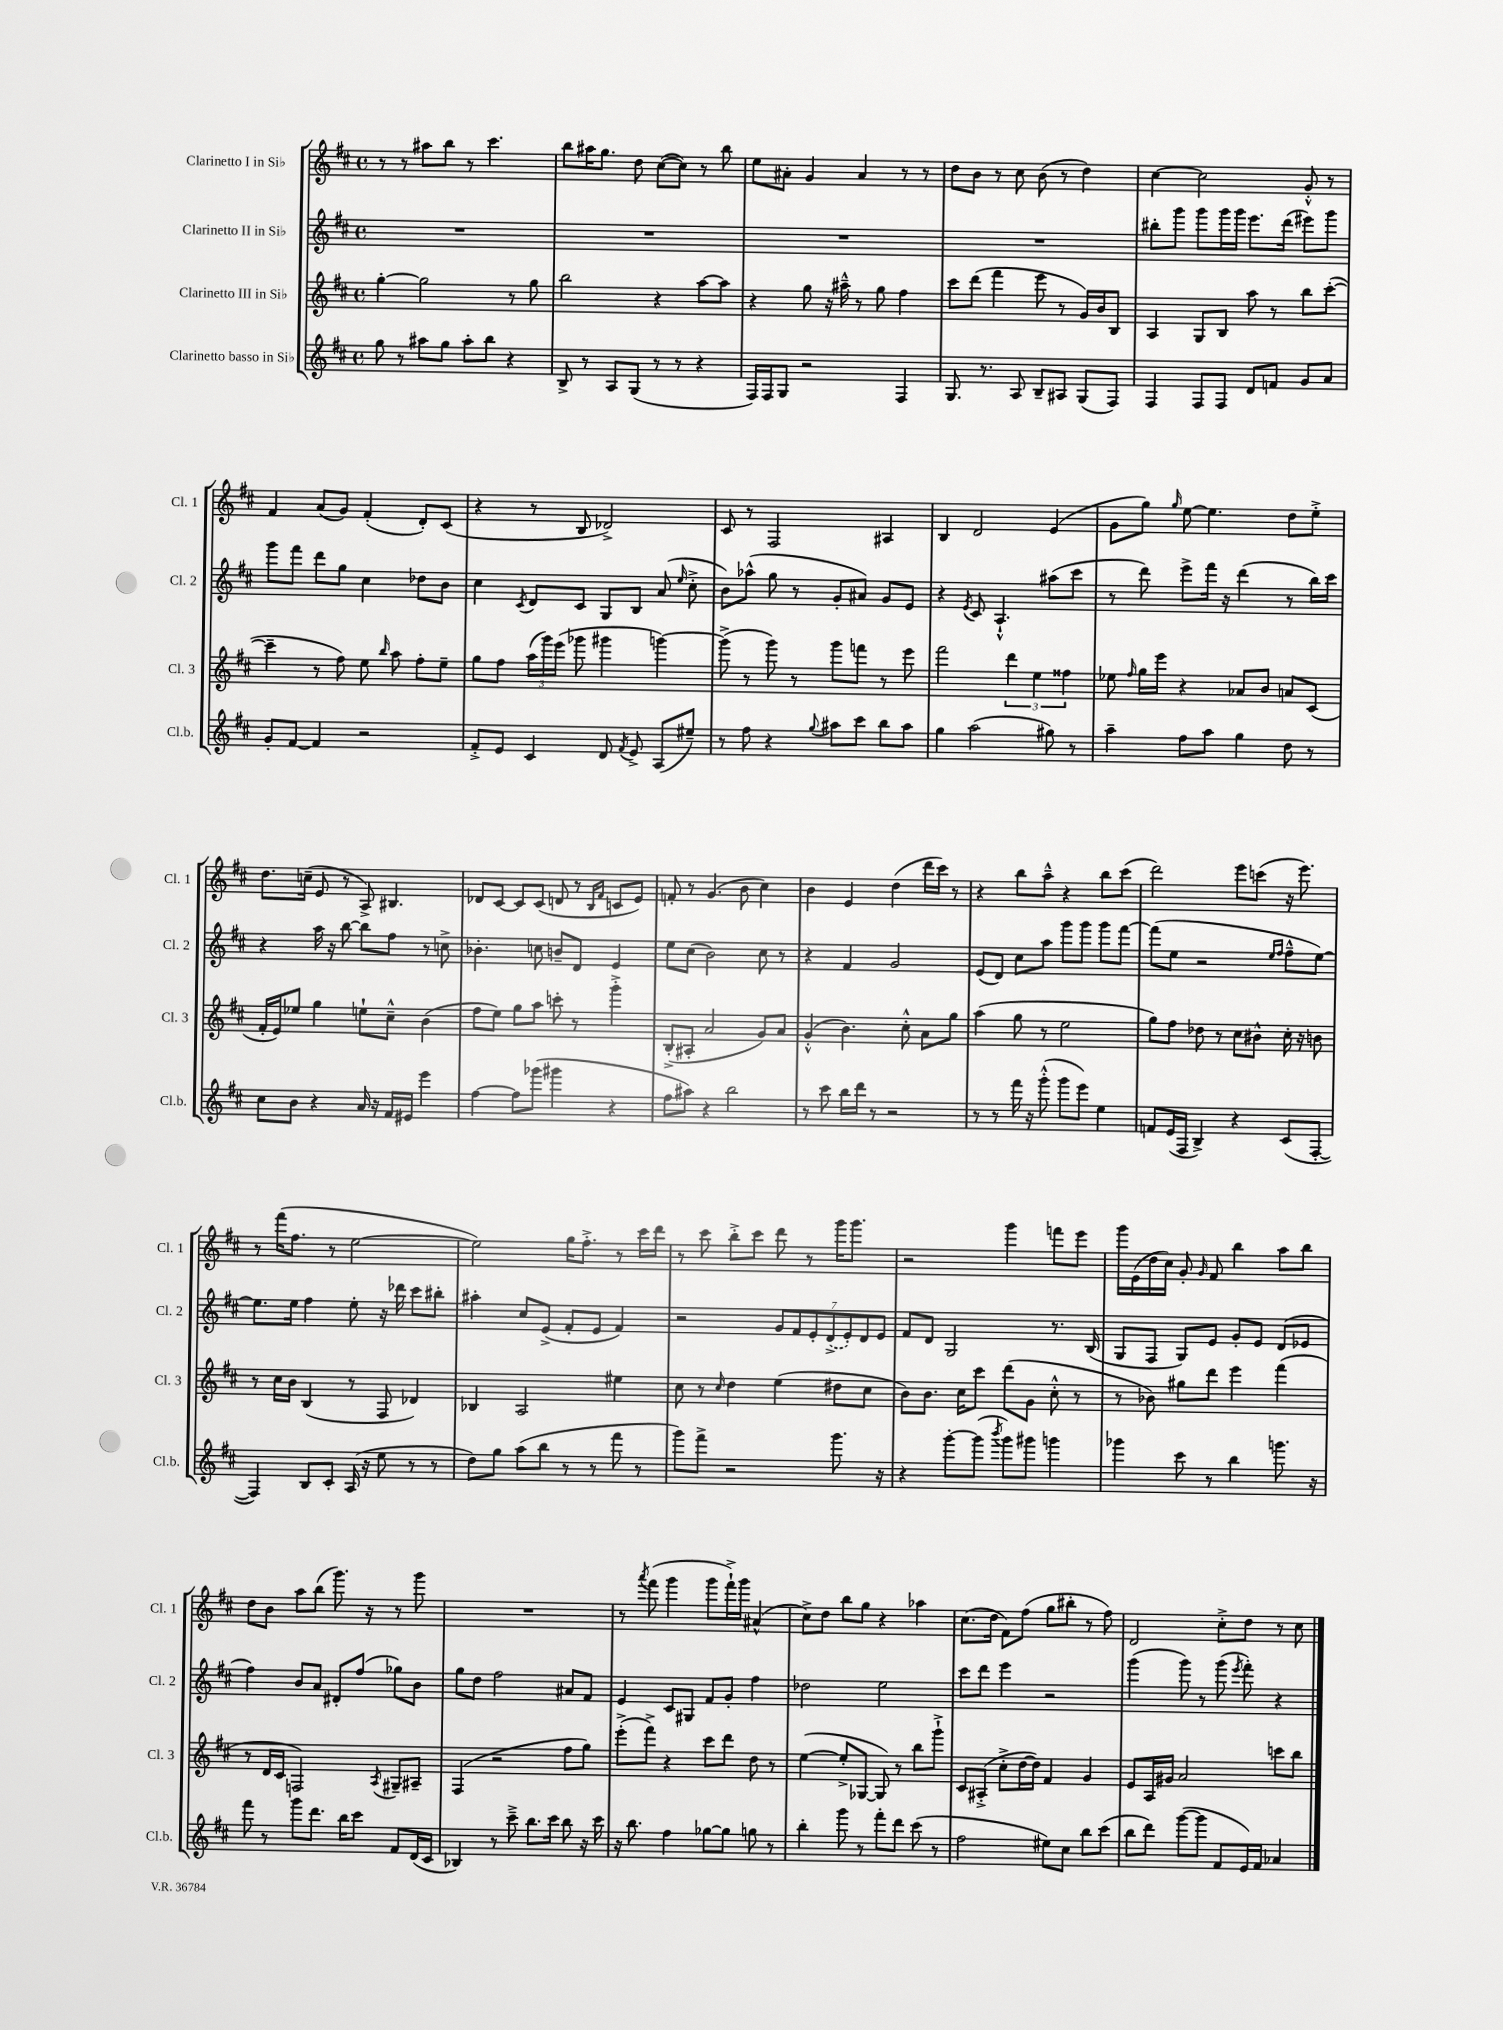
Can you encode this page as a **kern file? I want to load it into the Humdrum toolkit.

**kern	**kern	**kern	**kern
*staff4	*staff3	*staff2	*staff1
*clefG2	*clefG2	*clefG2	*clefG2
*k[f#c#]	*k[f#c#]	*k[f#c#]	*k[f#c#]
*M4/4	*M4/4	*M4/4	*M4/4
*met(c)	*met(c)	*met(c)	*met(c)
8gg\	[4gg'\	1r	8r
8r	.	.	8r
8aa#\L	2gg\]	.	8aa#\L
8gg\J	.	.	8bb\J
8aa#'\L	.	.	8r
8bb\J	.	.	4.ccc#\
4r	8r	.	.
.	8gg\	.	.
=	=	=	=
8B^/	2bb\	1r	8bb\L
8r	.	.	16aa#\K
.	.	.	8.gg\J
8A/L	.	.	.
(8G/J	.	.	8dd\
8r	4r	.	([8cc#\L
8r	.	.	8cc#\]J)
4r	[8aa\L	.	8r
.	8aa\]J	.	8bb\
=	=	=	=
16F#/LL)	4r	1r	8ee\L
16F#/J	.	.	.
8G/J	.	.	8a#'\J
2r	8gg\	.	4g/
.	16r	.	.
.	16aa#~^^\	.	.
.	8r	.	4a#/
.	8gg\	.	.
4F#/	4ff#\	.	8r
.	.	.	8r
=	=	=	=
8.G/	8ccc#\L	1r	8dd\L
.	(8ddd\J	.	8b\J
8.r	.	.	.
.	4fff#\	.	8r
8A/	.	.	8cc#\
8B~/L	8eee\	.	(8b\
8A#/J	8r	.	8r
(8G/L	16g/LL)	.	4dd\)
.	16b/J	.	.
8F#/J)	8B/J	.	.
=	=	=	=
4F#/	4A/	8bb#'\L	[4cc#\
.	.	8ggg\J	.
8F#/L	8G/L	8ggg\L	2cc#\]
8F#/J	8B/J	16ggg\L	.
.	.	16ggg\JJ	.
8d/L	8aa\	8.eee\L	.
8f/J	8r	.	.
.	.	(16ddd\Jk	.
8g/L	8bb\L	8eee#\L)	8g'^^/
8a/J	([8ccc#'\J	8ggg\J	8r
=	=	=	=
8g'/L	4ccc#~\]	8ggg\L	4f#/
[8f#/J	.	8fff#\J	.
4f#/]	8r	8ddd\L	(8a/L
.	8ff#\)	8gg\J	8g/J)
2r	8ee\	4cc#\	(4f#'/
.	16qqbb/	.	.
.	8aa\	.	.
.	8ff#'\L	8dd-\L	8d'/L)
.	8ee~\J	8b\J	(8c#/J
=	=	=	=
8f#'^/L	8gg\L	4cc#\	4r
8e/J	8ff#\J	.	.
.	.	8qc#/	.
4c#/	(24aa\LL	8d/L	8r
.	24ggg\)	.	.
.	(24eee\JJ	.	.
.	8ggg-\	8c#/J	8B/
8d/	4ggg#\	8G/L	2d-^/)
8qf#/	.	.	.
8e^/	.	8B/J	.
(8A/L	[4ggg\)	(8a/	.
.	.	16qqee/	.
8ee#~/J)	.	8cc#'^\	.
=	=	=	=
8r	(8ggg^\]	8b\L)	8c#/
8ff#\	8r	(8aa-^^\J	8r
4r	8ggg\)	8gg\	2F#/
.	8r	8r	.
8qqgg/	.	.	.
8aa#\L	8ggg\L	8g'/L	.
8ccc#\J	8fff\J	8a#/J)	.
8bb\L	8r	8g/L	4A#/
8aa#\J	8eee\	8e/J	.
=	=	=	=
4gg\	2fff#\	4r	4B/
.	.	8qe/	.
(2aa\	.	8c#/	2d/
.	.	4.A`^^/	.
.	6ddd\	.	.
.	6ee\	.	.
8gg#\)	.	(8aa#\L	(4e/
.	6ff##\	.	.
8r	.	8ccc#\J	.
=	=	=	=
4aa~\	8ee-\	8r	8g\L
.	16qqff#/	.	.
.	16gg\LL	8ddd\)	8gg\J)
.	16eee\JJ	.	.
.	.	.	16qqgg/
8ff#\L	4r	8eee^\L	[8ee\
8aa\J	.	16fff#\Jk	4.ee\]
.	.	16r	.
4gg\	8a-/L	(4ddd\	.
.	8b/J	.	.
8dd\	8a/L	8r	8dd\L
8r	(8c#/J	16bb\LL)	8ee'^\J
.	.	16ccc#\JJ	.
=	=	=	=
8cc#\L	16f#'/LL	4r	8.dd\L
.	16e/J)	.	.
8b\J	8ee-/J	.	.
.	.	.	(16cc~\Jk
4r	4gg\	16aa\	8e/
.	.	16r	.
.	.	[8bb\	8r
16a/	8ee`\L	8bb\]L	8A^/)
16r	.	.	.
16f#/LL	8cc#~^^\J	8ff#\J	4.B#/
16e#/JJ	.	.	.
4eee\	(4b\	8r	.
.	.	8cc^\	.
=	=	=	=
[4ff#\	8ff#\L	4.b-'\	8d-/L
.	8ee\J)	.	[8c#/J
8ff#\]L	8gg\L	.	8c#/]L
(8ggg-\J	8aa\J	8cc\	(8c#/J
4ggg#\	8ccc'\	8b~/L	8d/
.	8r	8d/J	8r
.	.	.	16qqB/LL
.	.	.	16qqf#/JJ
4r	4ggg'^\	4e/	8c/L
.	.	.	8e/J)
=	=	=	=
8ff#\L	(8B'^/L	8ee\L	8f'/
8aa#\J)	8A#'/J	(8cc#\J	8r
4r	2a/	2b\)	(4.g/
2bb\	.	.	.
.	.	.	8b\
.	8g/L)	8cc#\	4cc#\)
.	8a/J	8r	.
=	=	=	=
8r	(4g'^^/	4r	4b\
8ccc#\	.	.	.
16bb\LL	4.b\)	4f#/	4e/
16ddd\JJ	.	.	.
8r	.	.	.
2r	.	2g/	(4dd\
.	8cc#'^^\	.	.
.	8a\L	.	16ddd\LL
.	.	.	16ccc#\JJ)
.	8gg\J	.	8r
=	=	=	=
8r	(4aa\	(8e/L	4r
8r	.	8d/J)	.
16fff#\	8gg\	8cc#\L	8bb\L
16r	.	.	.
(8ggg'^^\	8r	8aa\J	8aa~^^\J
8ggg\L	2ee\	8ggg\L	4r
8eee\J)	.	8ggg\J	.
4ee\	.	8ggg\L	8bb\L
.	.	[8fff#\J	(8ccc#\J
=	=	=	=
8f/L	8gg\L)	(8fff#\]L	2ddd\)
(16e/L	8ff#\J	8ee\J	.
16F#/JJ	.	.	.
4B^/)	8dd-\	2r	.
.	8r	.	.
4r	8cc#\L	.	8eee\L
.	8b#^^\J	.	(8ccc\J
.	.	16qqee/LL	.
.	.	16qqff#/JJ	.
(8c#/L	16cc#'\	8ff#~^^\L	16r
.	16r	.	8.eee\)
[8F#'/J	8b\	[8ee\J)	.
=	=	=	=
4F#/])	8r	8.ee\]L	8r
.	16cc#\LL	.	(16fff#\LK
.	16b\JJ	16ee\Jk	8.ff#\J
8B/L	(4B/	4ff#\	.
8c#'/J	.	.	8r
(16A/	8r	8ee'\	[2ee\
16r	.	.	.
8ee\	8F#/	16r	.
.	.	16ddd-\	.
8r	4d-/)	8ccc#\L	.
8r	.	8bb#'\J	.
=	=	=	=
8dd\L)	4B-/	4aa#'\	2ee\])
8gg\J	.	.	.
(8aa\L	2A/	8cc#/L	.
8bb\J	.	(8e^/J	.
8r	.	8f#'/L	16gg\LK
.	.	.	8.ff#'^\J
8r	.	8e/J	.
8fff#\	4ee#\	4f#/)	8r
8r	.	.	16ccc#\LL
.	.	.	16ddd\JJ
=	=	=	=
8ggg\L)	8cc#\	2r	8r
8fff#^\J	8r	.	8ccc#\
.	16qqcc#/	.	.
2r	4dd\	.	8bb'^\L
.	.	.	8ccc#\J
.	(4ee\	14g/L	8ddd\
.	.	14f#/	.
.	.	.	8r
.	.	14e'/	.
.	.	(14d^/	.
8.ggg\	8dd#\L	.	16ggg\LK
.	.	14e'/)	.
.	.	.	8.ggg\J
.	.	14d/	.
.	8cc#\J	.	.
.	.	14e/J	.
16r	.	.	.
=	=	=	=
4r	8b\L)	8f#/L	2r
.	8.b\J	8d/J	.
[8ggg'\L	.	2G/	.
.	16cc#\LK	.	.
(8ggg\]J	8ccc#\J	.	.
8qbbb/	.	.	.
8ggg\L)	(8ddd\L	.	4ggg\
8ggg#\J	8g\J	.	.
4ggg\	8cc#'^^\	8.r	8fff\L
.	8r	.	8eee\J
.	.	(16B/	.
=	=	=	=
4ggg-\	8r	8G/L	16ggg\LL
.	.	.	(16e\
.	8b-\)	8F#/J	16dd\
.	.	.	16cc#\JJ)
8ccc#\	8gg#\L	8G/L)	8g'/
.	.	.	16qqg/
8r	8ddd\J	8e/J	8f#/
4bb\	4eee\	8g'/L	4bb\
.	.	8e/J	.
8.ggg\	(4fff#\	(8d/L	8aa\L
.	.	8e-/J	8bb\J
16r	.	.	.
=	=	=	=
8fff#\	8r	4ff#\)	8dd\L
8r	16d/LL	.	8b\J
.	16c#/JJ	.	.
8ggg\L	2F/)	8b/L	8aa\L
8.ddd\J	.	8a/J	(8bb\J
.	.	8d#'/L	8.ggg\)
16bb\LK	.	.	.
8ccc#\J	.	(8ff#/J	.
.	.	.	16r
.	8qA/	.	.
8f#/L	8G#~/L	8gg-\L)	8r
(16d/L	8A#~/J	8b\J	8ggg\
16c#/JJ	.	.	.
=	=	=	=
4B-/)	(4F#/	8gg\L	1r
.	.	8dd\J	.
8r	2r	2ff#\	.
8ccc#~^\	.	.	.
8.bb\L	.	.	.
16ccc#\Jk	.	.	.
8bb\	8ff#\L	8a#/L	.
16r	8gg\J)	8f#/J	.
16ccc#\	.	.	.
=	=	=	=
16r	(8eee'^\L	4e/	8r
8.bb\	.	.	.
.	.	.	8qaaa/
.	8fff#^\J)	.	(8fff#\
4ff#\	4r	8c#/L	4ggg\
.	.	8G#/J	.
[8gg-\L	8ccc#\L	8f#/L	8ggg\L
8gg-\]J	8ddd\J	8g'/J	16fff#`^\L)
.	.	.	16ggg\JJ
8gg\	8dd\	4ff#\	(4a#^^/
8r	8r	.	.
=	=	=	=
4bb'\	([4ee\	2dd-\	8cc#^\L)
.	.	.	8dd\J
8ggg\	8ee'^/]L	.	8bb\L
8r	[8G-/J	.	8gg\J
8fff#'\L	8G-/])	2ee\	4r
8ddd\J	8r	.	.
(8ccc#\	8bb\L	.	4aa-\
8r	8ggg`^\J	.	.
=	=	=	=
2ff#\	8c#/L	8ccc#\L	(8.cc#\L
.	(8A#'^/J	8ddd\J	.
.	.	.	16dd\Jk
.	8cc#'^\L	4eee\	8f#\L)
.	[16dd\L	.	(8ff#\J
.	16dd\]JJ)	.	.
8ee#\L)	4f#/	2r	8gg\L
8cc#\J	.	.	8bb#'\J
8bb\L	4g/	.	8r
(8ccc#\J	.	.	8ff#\)
=	=	=	=
8bb\L	8e/L	(4ggg\	2d/
8ddd\J)	16A/L	.	.
.	16g#/JJ	.	.
([8ggg\L	2a/	8ggg\)	.
8ggg\]J	.	8r	.
8f#/L	.	(8ggg\	8cc#'^\L
.	.	8qeee/	.
16e/L)	.	8fff#'\)	8dd\J
16f#/JJ	.	.	.
4a-/	8ccc\L	4r	8r
.	8bb\J	.	8cc#\
==	==	==	==
*-	*-	*-	*-
